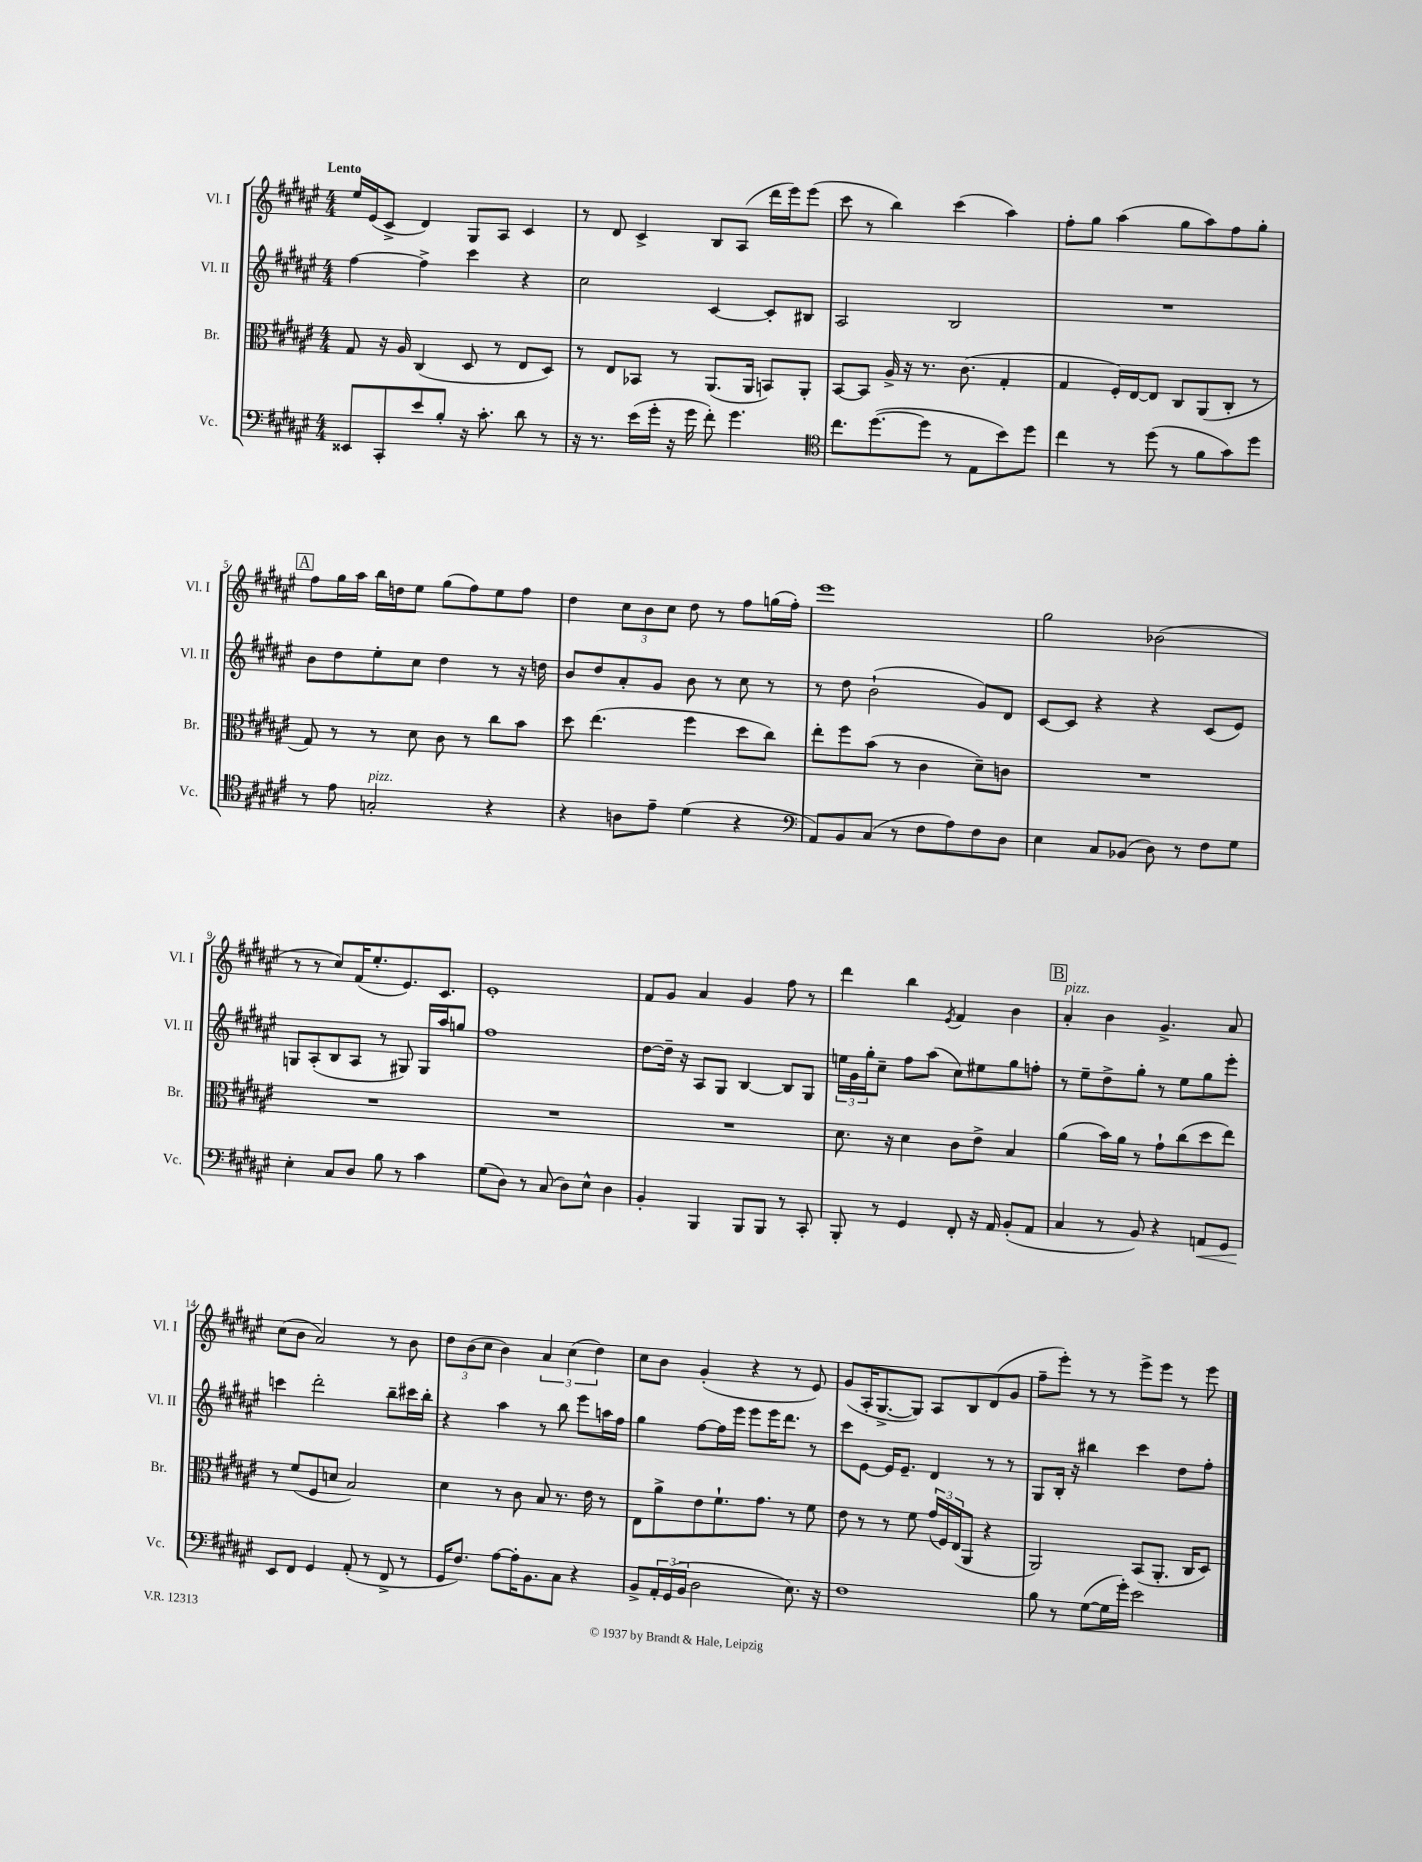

**kern	**kern	**kern	**kern
*staff4	*staff3	*staff2	*staff1
*clefF4	*clefC3	*clefG2	*clefG2
*k[f#c#g#d#a#e#]	*k[f#c#g#d#a#e#]	*k[f#c#g#d#a#e#]	*k[f#c#g#d#a#e#]
*M4/4	*M4/4	*M4/4	*M4/4
8EE##	8G#	[4ff#	16ee#
.	.	.	(16e#
8CC#'	16r	.	8c#^
.	16A#	.	.
8e#	(4C#	4ff#^]	4d#)
8B'	.	.	.
16r	8D#	4ccc#	8G#
8.c#'	.	.	.
.	8r	.	8A#
8d#	8E#	4r	4c#
8r	8D#)	.	.
=	=	=	=
16r	8r	2cc#	8r
8.r	.	.	.
.	8E#	.	8d#
(16e#	8BB-	.	4c#^
16g#'	.	.	.
16r	8r	.	.
16g#	.	.	.
8f#')	(8.AA#	[4c#	8B
4.g#	.	.	(8A#
.	16AA#	.	.
.	8BB)	8c#']	16ddd#
.	.	.	16eee#)
.	8AA#'	8B#	(8eee#
=	=	=	=
*clefC4	*	*	*
8.cc#	[8BB	2A#	8ccc#
.	8BB]	.	8r
([8.dd#	.	.	.
.	16A#^	.	4bb)
.	16r	.	.
8dd#]	8.r	.	.
8r	.	2B	(4ccc#
.	(8.c#	.	.
8E#	.	.	.
8b)	4G#'	.	4aa#)
8dd#	.	.	.
=	=	=	=
4cc#	4G#	1r	8ff#'
.	.	.	8gg#
8r	16F#')	.	(4aa#
.	[16E#	.	.
(8dd#	8E#]	.	.
8r	8C#	.	8gg#
8f#	(8AA#	.	8aa#)
8g#)	8C#'	.	8ff#
8dd#	8r	.	8gg#'
=	=	=	=
8r	8G#)	8b	8ff#
8e#	8r	8dd#	16gg#
.	.	.	16aa#
2G'	8r	8ee#'	16bb
.	.	.	16dd
.	8d#	8cc#	8ee#
.	8c#	4dd#	(8gg#
.	8r	.	8ff#)
4r	8cc#	8r	8ee#
.	8b	16r	8ff#
.	.	16dd	.
=	=	=	=
4r	8dd#	8b	4dd#
.	(4.ee#	8dd#	.
8A	.	8a#'	12cc#
.	.	.	12b
8e#~	.	8g#	.
.	.	.	12cc#
(4d#	4ff#	8b	8dd#
.	.	8r	8r
4r	8dd#	8cc#	8ff#
.	8cc#)	8r	(16gg
.	.	.	16ff#')
=	=	=	=
*clefF4	*	*	*
8AA#)	8ee#'	8r	1eee#
8BB	8ff#	8dd#	.
(8C#	(8b	(2b`	.
8r	8r	.	.
8F#	4c#	.	.
8A#)	.	.	.
8F#	8d#~)	8g#)	.
8D#	8c	8d#	.
=	=	=	=
4E#	1r	[8c#	2gg#
.	.	8c#]	.
8C#	.	4r	.
(8BB-	.	.	.
8D#)	.	4r	(2b-
8r	.	.	.
8F#	.	(8c#	.
8G#	.	8e#)	.
=	=	=	=
4E#'	1r	8G	8r
.	.	(8A#'	8r
8C#	.	8B	8cc#)
8D#	.	8A#	(16f#
.	.	.	8.ee#'
8B	.	8r	.
8r	.	8G#)	8.e#)
4c#	.	16G#	.
.	.	16aa#	8.c#
.	.	8gg	.
=	=	=	=
(8G#	1r	1ff#	1e#'
8D#)	.	.	.
8r	.	.	.
(8C#	.	.	.
8D#)	.	.	.
8E#^^	.	.	.
4D#	.	.	.
=	=	=	=
4BB'	1r	[8dd#	8f#
.	.	16dd#~]	8g#
.	.	16r	.
4BBB	.	8A#	4a#
.	.	8G#	.
8BBB	.	[4B	4g#
8BBB	.	.	.
8r	.	8B]	8ff#
8CC#'	.	8G#	8r
=	=	=	=
8BBB'	8.d#	24ee	4ddd#
.	.	24g#	.
.	.	24gg#'	.
8r	.	8cc#~	.
.	16r	.	.
4GG#	4d#	8ff#	4bb
.	.	(8aa#	.
.	.	.	8qe#
8FF#'	8c#	8cc#)	4f#
16r	8e#^	8ee#	.
16AA#	.	.	.
(8BB'	4B	8gg#	4b
8AA#	.	8ff'	.
=	=	=	=
4C#	(4a#	8r	4a#'
.	.	8ee#~	.
8r	16b)	8dd#^	4b
.	16a#	.	.
8BB)	8r	8gg#'	.
4r	8g#`	8r	4.g#^
.	(8cc#	8ee#	.
8AA	8dd#	8gg#	.
8GG#	8ee#)	8eee#'	8a#
=	=	=	=
8EE#	8r	4ccc	(8cc#
8FF#	(8f#	.	8b
4GG#	8F#	2ddd#'	2a#)
.	8d	.	.
(8AA#'	2B)	.	.
8r	.	.	.
8FF#^	.	8bb~	8r
8r	.	16ccc#	8b
.	.	16bb'	.
=	=	=	=
16GG#	4d#	4r	12dd#
8.F#)	.	.	.
.	.	.	(12b
.	.	.	12cc#
[8A#	8r	4aa#	4b)
16A#']	8c#	.	.
8.BB	.	.	.
.	8B	8r	6a#
8C#	8.r	8bb	.
.	.	.	(6cc#
4r	.	8eee#	.
.	16e#	.	.
.	.	.	6dd#)
.	8r	16aa	.
.	.	16ff#	.
=	=	=	=
8BB^	8E#	4gg#	8cc#
24AA#'	8a#^	.	8b
(24GG#	.	.	.
24BB	.	.	.
2D#	8e#	[8ff#	(4g#'
.	8.f#`	16ff#]	.
.	.	16eee#	.
.	.	8eee#	4r
.	8.g#	.	.
.	.	16eee#	.
.	.	8.ddd#	.
8.E#)	8r	.	8r
.	8f#	8r	8e#)
16r	.	.	.
=	=	=	=
1F#	8e#	8ccc#	(8g#
.	8r	[8e#	16A#'
.	.	.	[8.G#^
.	8r	16e#]	.
.	.	8.e#~	.
.	8f#	.	8G#])
.	(24g#	4d#	8A#
.	24F#)	.	.
.	(24E#	.	.
.	8AA#	.	8B
.	4r	8r	(8d#
.	.	8r	8g#
=	=	=	=
8B	2AA#)	8G#	8ff#~
8r	.	16B'	8eee#')
.	.	16r	.
([8G#	.	4bb#	8r
16G#]	.	.	8r
16g#')	.	.	.
2e#	(8BB	4ccc#	8eee#^
.	8.AA#'	.	8eee#
.	.	8dd#	8r
.	16C#	.	.
.	8D#)	8ff#'	8eee#
==	==	==	==
*-	*-	*-	*-
